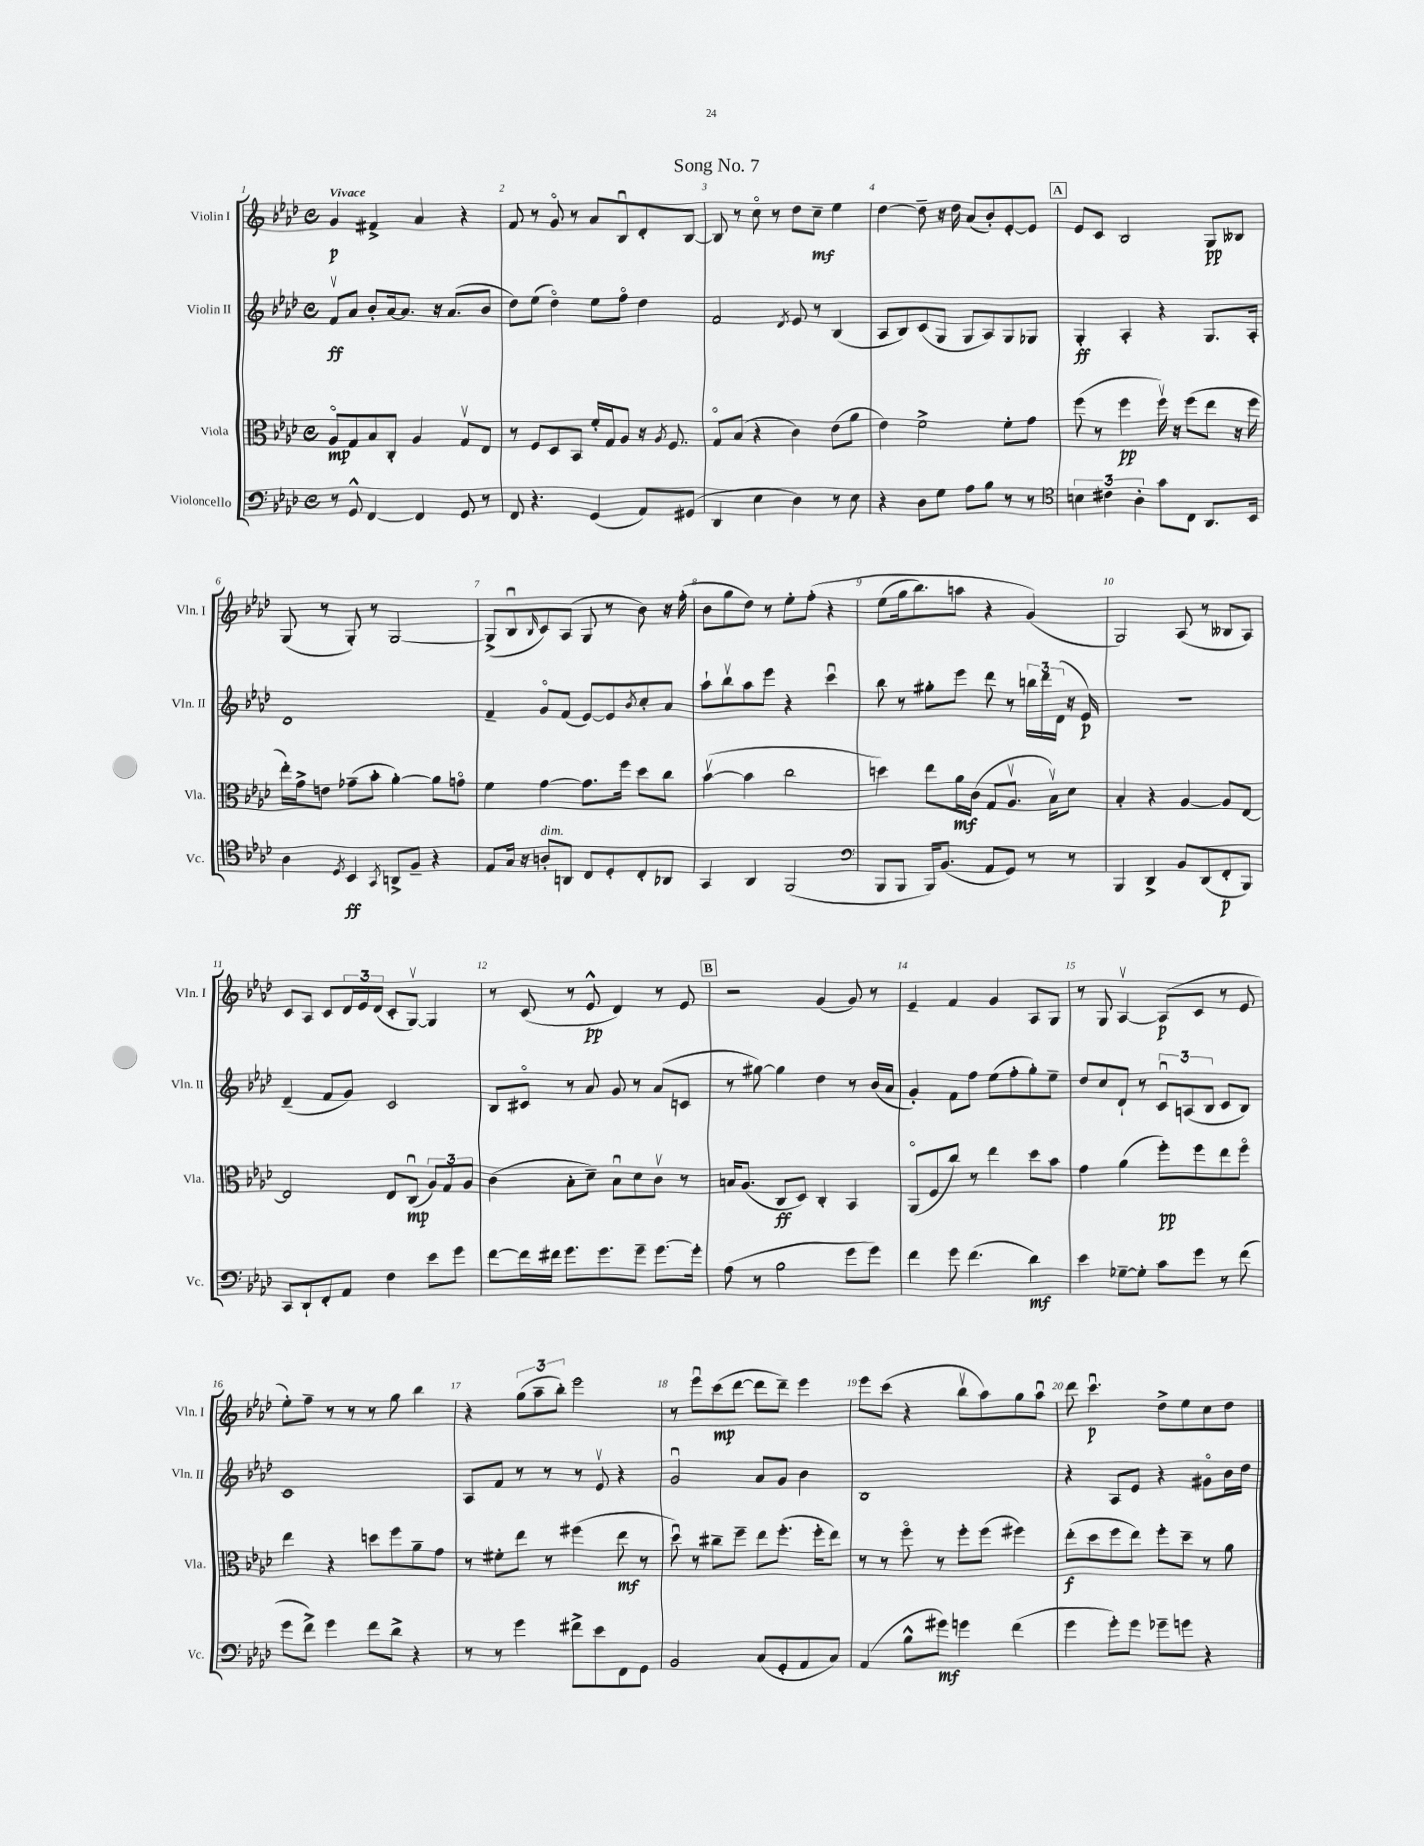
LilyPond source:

\header { title = "Song No. 7" }
<<
\new StaffGroup <<
\new Staff = "s0" \with { instrumentName = "Violin I" shortInstrumentName = "Vln. I" } {
    \clef treble \key aes \major \defaultTimeSignature \time 4/4 \tempo "Vivace"
    g'4\p fis'4-> aes'4 r4 |
    f'8 r8 g'8\flageolet r8 aes'8 bes8\downbow des'8-. bes8~ |
    bes8 r8 c''8\flageolet r8 des''8 c''8--\mf ees''4 |
    des''4~ des''8-- r16 des''16 aes'8( bes'8-.) ees'8~-. ees'8 |
    \mark \markup { \box "A" } ees'8 c'8 bes2 g8\pp beses8 |
    g8( r8 g8-.) r8 g2~ |
    g8->( bes8\downbow \grace { bes16 } c'8) aes8( g8 r8 bes'8) r16 f''16-.( |
    bes'8 g''8 des''8) r8 ees''8-. f''8-.\( r4 |
    ees''8( g''16 bes''8.) a''8 r4 g'4(\) |
    g2) aes8( r8 beses8 aes8) |
    c'8 aes8 c'8 \tuplet 3/2 { des'16 ees'16 des'16( } c'8-. g8~\upbow) g4 |
    r8 c'8( r8 ees'8-^\pp des'4) r8 ees'8 |
    \mark \markup { \box "B" } r2 g'4( g'8) r8 |
    ees'4-- f'4 g'4 aes8 g8 |
    r8 g8 aes4~\upbow aes8\p( c'8 r8 ees'8 |
    ees''8-.) f''8-- r8 r8 r8 g''8 bes''4 |
    r4 \tuplet 3/2 { g''8( aes''8-- bes''8-.) } ees'''2 |
    r8 ees'''8\downbow c'''8\mp( des'''8~ des'''8 des'''8--) ees'''4 |
    ees'''8 c'''8( r4 bes''8\upbow aes''8) g''8 aes''8\downbow |
    des'''8 c'''4.\downbow\p des''8-> ees''8 c''8 des''8 \bar "|." |
}
\new Staff = "s1" \with { instrumentName = "Violin II" shortInstrumentName = "Vln. II" } {
    \clef treble \key aes \major \defaultTimeSignature \time 4/4
    f'8\upbow\ff aes'8 bes'8-. aes'16~ aes'8. r16 aes'8.( bes'8 |
    des''8) ees''8( des''4\flageolet) ees''8 f''8\flageolet des''4 |
    f'2 \acciaccatura { des'8 } ees'8 r8 bes4( |
    aes8 bes8) c'8( g8 g8 aes8) g8 ges8 |
    \mark \markup { \box "A" } g4-.\ff aes4-. r4 g8. aes16-. |
    des'1 |
    f'4-- g'8\flageolet f'8( ees'8~) ees'8 \acciaccatura { bes'8 } c''8-. aes'8 |
    aes''8-! bes''8\upbow aes''8 ees'''8 r4 c'''4\downbow |
    bes''8 r8 gis''8-. ees'''8 des'''8 r8 \tuplet 3/2 { b''16 des'''16 des'16( } r16 ees'16\p) |
    r1 |
    des'4--( f'8 g'8) c'2 |
    bes8 cis'8\flageolet r8 aes'8 g'8 r8 aes'8( c'8 |
    \mark \markup { \box "B" } r8 gis''8~) gis''4 des''4 r8 bes'16( aes'16 |
    g'4-.) f'8 f''8 ees''8( f''8-. g''8-.) ees''8-- |
    des''8 c''8 des'8-! r8 \tuplet 3/2 { c'8\downbow a8( bes8 } c'8 bes8) |
    c'1 |
    aes8 f'8 r8 r8 r8 ees'8\upbow r4 |
    g'2\downbow aes'8 g'8 bes'4 |
    bes1 |
    r4 aes8 ees'8 r4 gis'8\flageolet bes'16 des''16 \bar "|." |
}
\new Staff = "s2" \with { instrumentName = "Viola" shortInstrumentName = "Vla." } {
    \clef alto \key aes \major \defaultTimeSignature \time 4/4
    aes8\flageolet\mp g8 bes8 c8-. aes4 g8\upbow ees8 |
    r8 f8 des8 bes,8 f'16-. g16 aes8 r16 \acciaccatura { aes8 } f8. |
    g8\flageolet bes8( r4 c'4) ees'8( aes'8 |
    ees'4) f'2-> f'8-. g'8 |
    \mark \markup { \box "A" } f''8( r8 f''4\pp f''16\upbow) r16 f''8( ees''8 r16 f''16 |
    ees''16-.) g'16-> e'8 ges'8--( bes'8-. aes'4~-.) aes'8 g'8\flageolet |
    f'4 g'4~ g'8. f''16 des''8 c''8 |
    bes'4~\upbow( bes'4 c''2 |
    d''4) ees''8 aes'16\mf c'16( g8 aes8.\upbow bes16\upbow) des'8 |
    bes4-. r4 aes4~ aes8 ees8~ |
    ees2 ees8 c8\downbow\mp( \tuplet 3/2 { aes8) g8 aes8 } |
    c'4( bes8-. des'8--) bes8\downbow des'8 c'8\upbow r8 |
    \mark \markup { \box "B" } b16 aes8.( c8\ff des8) c4-. bes,4 |
    aes,8\flageolet( f8 c''8) r8 ees''4 des''8 bes'8 |
    g'4 aes'4( f''8-.\pp) f''8 ees''8 f''8\flageolet |
    ees''4 r4 d''8 f''8 aes'8-- g'8 |
    r8 fis'8-. ees''8 r8 fis''4( ees''8\mf r8 |
    des''8\downbow) r8 cis''8-- f''8-- ees''8 f''8.-.( f''16-. ees''8) |
    r8 r8 f''8\flageolet r8 f''8-. f''8( fis''4) |
    ees''8-.\f( des''8 f''8 ees''8) f''8-. des''8-- r8 aes'8 \bar "|." |
}
\new Staff = "s3" \with { instrumentName = "Violoncello" shortInstrumentName = "Vc." } {
    \clef bass \key aes \major \defaultTimeSignature \time 4/4
    r8 g,8-^ f,4~ f,4 g,8 r8 |
    f,8 r4. g,4( aes,8) gis,8( |
    des,4 ees4 des4) r8 ees8 |
    r4 des8 g8 aes8 bes8 r8 r8 |
    \mark \markup { \box "A" } \clef tenor \tuplet 3/2 { b4 cis'4 aes4-. } g'8 c8 aes,8. bes,16 |
    aes4 \acciaccatura { des8 } bes,4\ff \acciaccatura { g,8 } a,8-> f8-- r4 |
    ees8 g16 r16 a8-.^\markup { \italic "dim." } a,8 c8 des8-. c8-. aes,8 |
    g,4 aes,4 f,2( |
    \clef bass bes,,8 bes,,8 bes,,16) bes,8.( aes,8 g,8) r8 r8 |
    bes,,4 des,4-> bes,8 des,8( f,8-.\p bes,,8) |
    c,8 des,8-! f,8-. aes,8 f4 ees'8 g'8 |
    f'8~ f'16 fis'16 g'8. g'8. g'8-- g'8.~ g'16-. |
    \mark \markup { \box "B" } aes8( r8 bes2 g'8 g'8) |
    f'4 g'8 f'4.( des'4\mf) |
    ees'4 ges8~-- ges8-. c'8 g'8 r8 f'8( |
    g'8 f'8->) g'4 f'8 des'8-> r4 |
    r8 r8 g'4 fis'8-> ees'8 f,8 g,8 |
    bes,2 c8( g,8-. aes,8 c8) |
    aes,4( bes8-^ gis'8\mf) g'4 f'4( |
    g'4 g'8-.) g'8 ges'8-- g'8 r4 \bar "|." |
}
>>
>>
\layout { \context { \Score \override BarNumber.break-visibility = ##(#f #t #t) barNumberVisibility = #all-bar-numbers-visible } }
